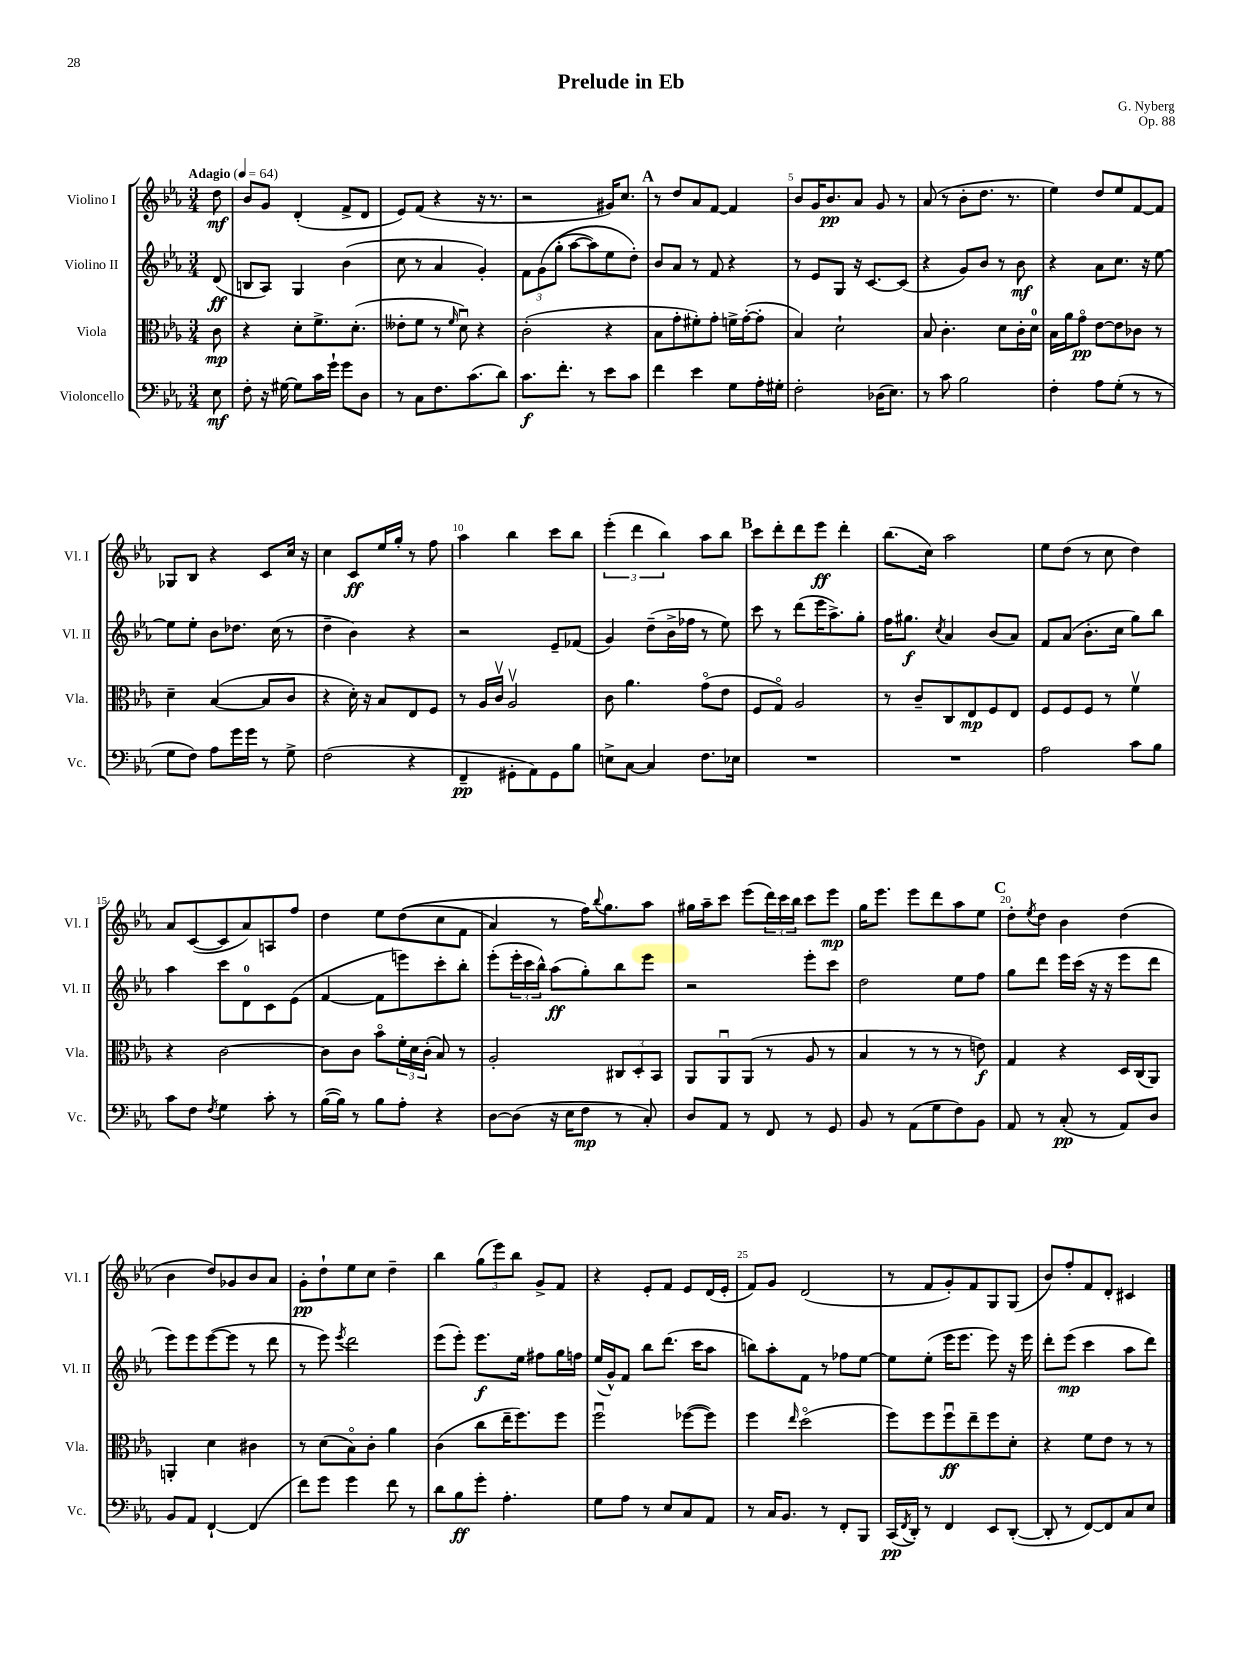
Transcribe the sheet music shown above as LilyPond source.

\header { title = "Prelude in Eb" composer = "G. Nyberg" opus = "Op. 88" }
<<
\new StaffGroup <<
\new Staff = "s0" \with { instrumentName = "Violino I" shortInstrumentName = "Vl. I" } {
    \clef treble \key ees \major \numericTimeSignature \time 3/4 \partial 8 \tempo "Adagio" 4 = 64
    d''8\mf |
    bes'8 g'8 d'4-.( f'8-> d'8 |
    ees'8) f'8( r4 r16 r8. |
    r2 gis'16) c''8. |
    \mark \markup { \bold "A" } r8 d''8 aes'8 f'8~ f'4 |
    bes'8 g'16 bes'8.\pp aes'8 g'8 r8 |
    aes'8( r8 bes'8-. d''8. r8. |
    ees''4) d''8 ees''8 f'8~ f'8 |
    ges8 bes8 r4 c'8 c''16 r16 |
    c''4 c'8\ff ees''16 g''16-. r8 f''8 |
    aes''4 bes''4 c'''8 bes''8 |
    \tuplet 3/2 { ees'''4-.( d'''4 bes''4) } aes''8 bes''8 |
    \mark \markup { \bold "B" } c'''8 d'''8-. d'''8 ees'''8\ff d'''4-. |
    bes''8.( c''16) aes''2 |
    ees''8 d''8( r8 c''8 d''4) |
    aes'8 c'8~( c'8 aes'8) a8 f''8 |
    d''4 ees''8 d''8(\( c''8 f'8 |
    aes'4) r8 f''16\) \appoggiatura { bes''8 } g''8. aes''8 |
    gis''16 aes''16-- c'''8 ees'''8( \tuplet 3/2 { d'''16) c'''16 bes''16 } c'''8 ees'''8\mp |
    g''16 ees'''8. ees'''8 d'''8 aes''8 ees''8 |
    \mark \markup { \bold "C" } d''8-. \acciaccatura { ees''8 } d''8 bes'4 d''4( |
    bes'4 d''8) ges'8 bes'8 aes'8 |
    g'8-.\pp d''8-! ees''8 c''8 d''4-- |
    bes''4 \tuplet 3/2 { g''8( ees'''8) bes''8 } g'8-> f'8 |
    r4 ees'8-. f'8 ees'8 d'16( ees'16-. |
    f'8) g'8 d'2( |
    r8 f'8 g'8-.) f'8 g8 g8( |
    bes'8) f''8-. f'8 d'8-. cis'4 \bar "|." |
}
\new Staff = "s1" \with { instrumentName = "Violino II" shortInstrumentName = "Vl. II" } {
    \clef treble \key ees \major \numericTimeSignature \time 3/4 \partial 8
    d'8\ff( |
    b8 aes8) g4 bes'4( |
    c''8 r8 aes'4 g'4-.) |
    \tuplet 3/2 { f'8 g'8\( g''8-.( } aes''8~ aes''8) ees''8 d''8-.\) |
    \mark \markup { \bold "A" } bes'8 aes'8 r8 f'8 r4 |
    r8 ees'8 g8 r16 c'8.~ c'8( |
    r4 g'8) bes'8 r8 bes'8\mf |
    r4 aes'8 c''8. r16 ees''8~ |
    ees''8 ees''8-. bes'8 des''8. c''16( r8 |
    d''4-- bes'4) r4 |
    r2 ees'8-- fes'8( |
    g'4) d''8--( bes'16-> fes''16 r8 ees''8) |
    \mark \markup { \bold "B" } c'''8 r8 d'''8( ees'''16 aes''8.->) g''8-. |
    f''16 gis''8.\f \acciaccatura { c''8 } aes'4 bes'8( aes'8) |
    f'8 aes'8( bes'8.-. c''16 g''8) bes''8 |
    aes''4 c'''8 d'8-0 c'8 ees'8( |
    f'4~ f'8 e'''8) c'''8-. bes''8-. |
    ees'''8-.( \tuplet 3/2 { ees'''16-. c'''16 bes''16-^) } aes''8\ff( g''8-.) bes''8 ees'''8 |
    r2 ees'''8-. c'''8 |
    d''2 ees''8 f''8 |
    \mark \markup { \bold "C" } g''8 d'''8 ees'''16 c'''16( r16 r16 ees'''8 d'''8 |
    ees'''8) ees'''8 ees'''8~( ees'''8 r8 d'''8 |
    r8 ees'''8) \acciaccatura { ees'''8 } d'''2 |
    ees'''8( ees'''8-.) ees'''8.\f ees''16 fis''8 g''16 f''16 |
    ees''16( g'16-^) f'8 bes''8 d'''8.( c'''16 aes''8 |
    b''8) aes''8-. f'8 r8 fes''8 ees''8~ |
    ees''8 ees''8-.( ees'''16 ees'''8. ees'''8) r16 ees'''16 |
    d'''8-. ees'''8\mp( c'''4 aes''8 d'''8) \bar "|." |
}
\new Staff = "s2" \with { instrumentName = "Viola" shortInstrumentName = "Vla." } {
    \clef alto \key ees \major \numericTimeSignature \time 3/4 \partial 8
    c'8\mp |
    r4 d'8-. f'8.-> d'8.-.( |
    eeses'8-. f'8 r8 \grace { f'16 } d'8\downbow) r4 |
    c'2-.( r4 |
    \mark \markup { \bold "A" } bes8 g'8-. fis'8-.) g'8-. f'16-> g'16~-.( g'8-. |
    bes4) d'2-! |
    bes8 c'4.-. d'8 c'16-. d'16-0 |
    bes16 aes'16 g'8\flageolet\pp ees'8~ ees'8 ces'8 r8 |
    d'4-- bes4~( bes8 c'8 |
    r4 d'16-.) r16 bes8 ees8 f8 |
    r8 aes16 c'16\upbow aes2\upbow |
    c'8 aes'4. g'8\flageolet( ees'8 |
    \mark \markup { \bold "B" } f8 g8\flageolet) aes2 |
    r8 c'8-- c8 ees8\mp f8 ees8 |
    f8 f8 f8 r8 f'4\upbow |
    r4 c'2~ |
    c'8 c'8 bes'8\flageolet \tuplet 3/2 { f'16-. d'16 c'16-.( } bes8) r8 |
    aes2-. \tuplet 3/2 { cis8 d8-. bes,8 } |
    aes,8 aes,8\downbow aes,8( r8 aes8 r8 |
    bes4 r8 r8 r8 e'8\f) |
    \mark \markup { \bold "C" } g4 r4 d16 c16( aes,8) |
    a,4-. d'4 cis'4 |
    r8 d'8( bes8\flageolet) c'8-. aes'4 |
    c'4( c''8 ees''16-- f''8.) f''8 |
    f''2\downbow fes''8~( fes''8) |
    f''4 \grace { ees''16 } d''2\flageolet( |
    f''8) f''8 f''8\downbow\ff ees''8-- f''8 d'8-. |
    r4 f'8 ees'8 r8 r8 \bar "|." |
}
\new Staff = "s3" \with { instrumentName = "Violoncello" shortInstrumentName = "Vc." } {
    \clef bass \key ees \major \numericTimeSignature \time 3/4 \partial 8
    ees8\mf |
    f8-. r16 gis16~ gis8 c'16 g'16-! g'8 d8 |
    r8 c8 f8. c'8.( d'8) |
    c'8.\f f'8.-. r8 ees'8 c'8 |
    \mark \markup { \bold "A" } f'4 ees'4 g8 aes16-. gis16-. |
    f2-. des16( ees8.) |
    r8 c'8 bes2 |
    f4-. aes8 g8-.( r8 r8 |
    g8 f8) aes8 g'16 g'16 r8 g8-> |
    f2( r4 |
    f,4--\pp gis,8-. aes,8) gis,8 bes8 |
    e8-> c8~ c4 f8. ees16 |
    \mark \markup { \bold "B" } R2. |
    R2. |
    aes2 c'8 bes8 |
    c'8 f8 \acciaccatura { f8 } g4 c'8-. r8 |
    bes16~( bes16) r8 bes8 aes8-. r4 |
    d8~ d8( r16 ees16 f8\mp r8 c8-.) |
    d8 aes,8 r8 f,8 r8 g,8 |
    bes,8 r8 aes,8( g8 f8) bes,8 |
    \mark \markup { \bold "C" } aes,8 r8 c8-.\pp( r8 aes,8) d8 |
    bes,8 aes,8 f,4~-! f,4( |
    f'8) g'8 g'4 f'8 r8 |
    d'8 bes8\ff g'8-. aes4.-. |
    g8 aes8 r8 ees8 c8 aes,8 |
    r8 c16 bes,8. r8 f,8-. bes,,8 |
    c,16\pp( \acciaccatura { f,8 } d,16-.) r8 f,4 ees,8 d,8~-.( |
    d,8-. r8 f,8~) f,8 c8 ees8 \bar "|." |
}
>>
>>
\layout { \context { \Score \override BarNumber.break-visibility = ##(#f #t #t) barNumberVisibility = #(every-nth-bar-number-visible 5) } }
